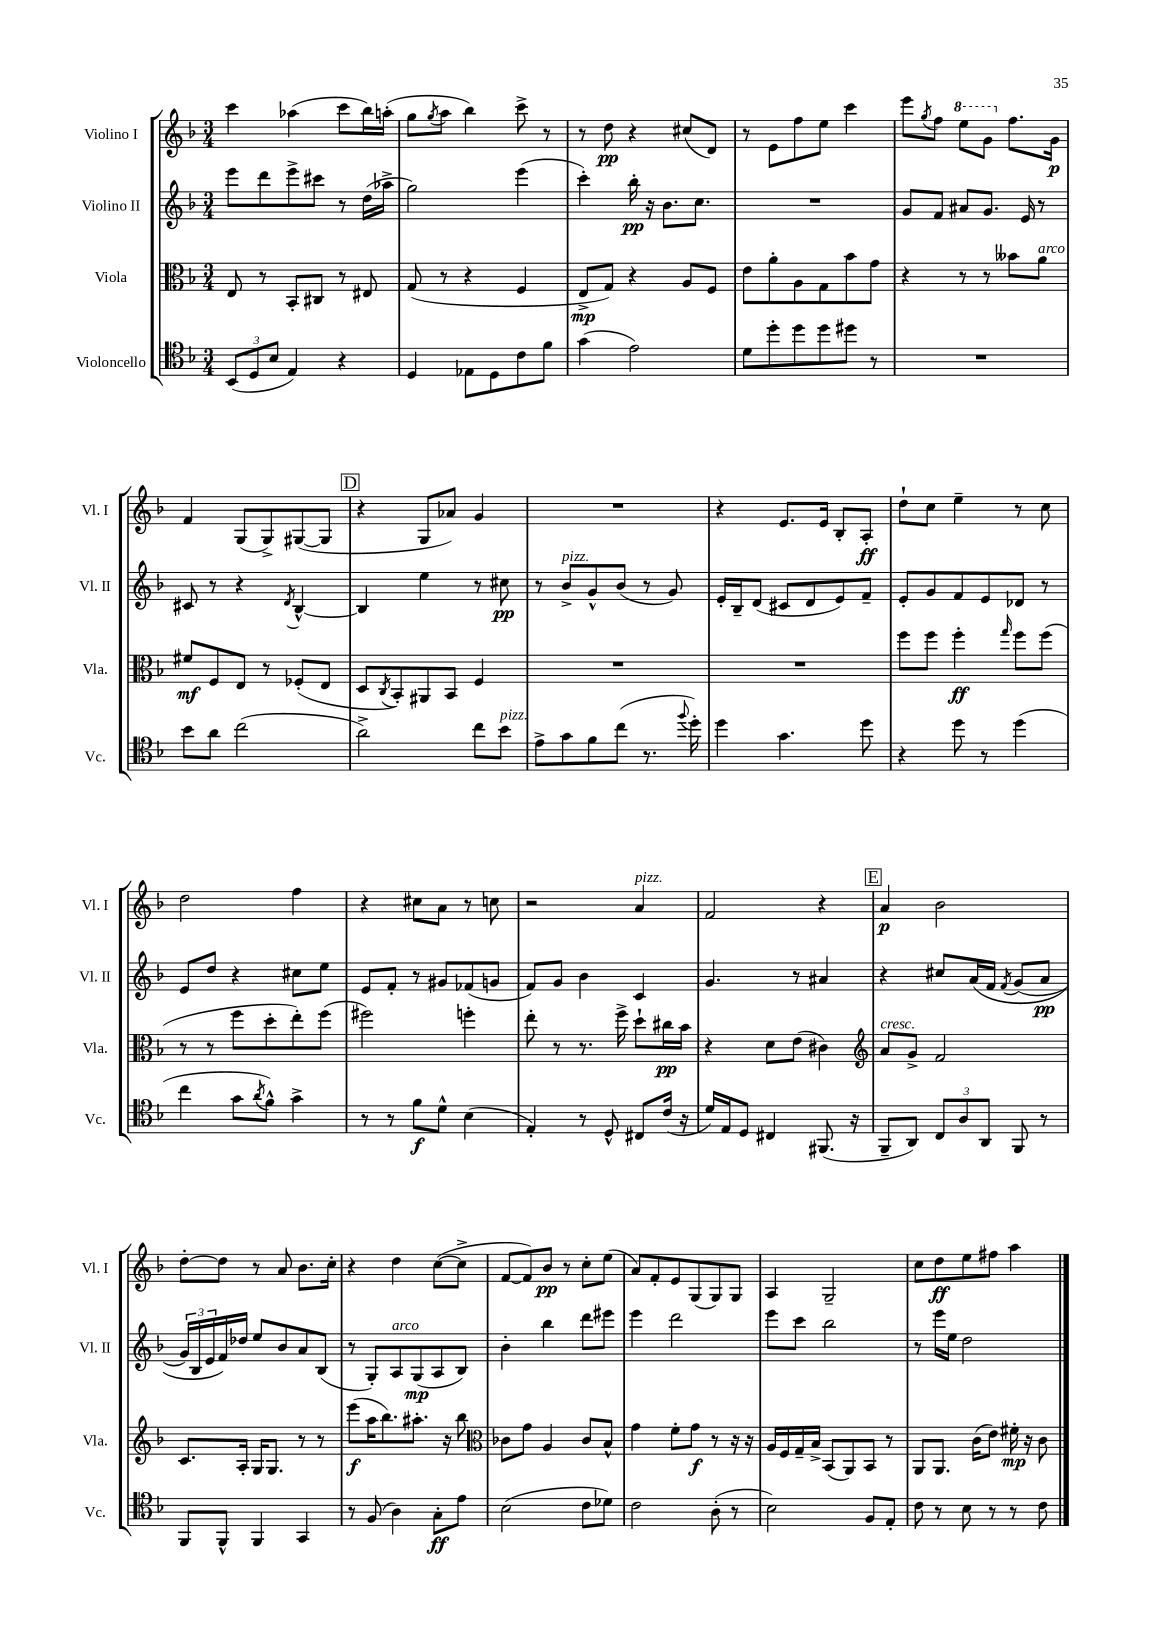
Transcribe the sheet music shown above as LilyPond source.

<<
\new StaffGroup <<
\new Staff = "s0" \with { instrumentName = "Violino I" shortInstrumentName = "Vl. I" } {
    \clef treble \key f \major \numericTimeSignature \time 3/4
    c'''4 aes''4( c'''8 bes''16) a''16-.( |
    g''8 \acciaccatura { g''8 } a''8 bes''4) c'''8-> r8 |
    r8 d''8\pp r4 cis''8( d'8) |
    r8 e'8 f''8 e''8 c'''4 |
    e'''8 \acciaccatura { g''8 } f''8 \ottava #1 e'''8 g''8 \ottava #0 f''8. g'16\p |
    f'4 g8( g8->) gis8~( gis8 |
    \mark \markup { \box "D" } r4 g8 aes'8) g'4 |
    R2. |
    r4 e'8. e'16 bes8-. a8-.\ff |
    d''8-! c''8 e''4-- r8 c''8 |
    d''2 f''4 |
    r4 cis''8 a'8 r8 c''8 |
    r2 a'4^\markup { \italic "pizz." } |
    f'2 r4 |
    \mark \markup { \box "E" } a'4\p bes'2 |
    d''8~-. d''8 r8 a'8 bes'8. c''16-. |
    r4 d''4 c''8~( c''8-> |
    f'8~ f'8) bes'8\pp r8 c''8-. e''8( |
    a'8) f'8-. e'8 g8( g8) g8 |
    a4 g2-- |
    c''8 d''8\ff e''8 fis''8 a''4 \bar "|." |
}
\new Staff = "s1" \with { instrumentName = "Violino II" shortInstrumentName = "Vl. II" } {
    \clef treble \key f \major \numericTimeSignature \time 3/4
    e'''8 d'''8 e'''8-> cis'''8 r8 d''16( aes''16-> |
    g''2) e'''4( |
    c'''4-.) bes''16-.\pp r16 bes'8. c''8. |
    R2. |
    g'8 f'8 ais'8 g'8. e'16 r8 |
    cis'8 r8 r4 \acciaccatura { d'8 } bes4~-^ |
    \mark \markup { \box "D" } bes4 e''4 r8 cis''8\pp |
    r8 bes'8->^\markup { \italic "pizz." } g'8-^ bes'8( r8 g'8) |
    e'16-. bes16-- d'8( cis'8 d'8 e'8) f'8-- |
    e'8-. g'8 f'8 e'8 des'8 r8 |
    e'8 d''8 r4 cis''8 e''8 |
    e'8 f'8-. r8 gis'8 fes'8( g'8 |
    f'8) g'8 bes'4 c'4 |
    g'4. r8 ais'4 |
    \mark \markup { \box "E" } r4 cis''8 a'16\( f'16 \acciaccatura { f'8 } g'8( a'8\pp |
    \tuplet 3/2 { g'16) bes16 e'16 } f'16\) des''16 e''8 bes'8 a'8 bes8( |
    r8 g8-.) a8^\markup { \italic "arco" } g8\mp( a8 bes8) |
    bes'4-. bes''4 d'''8 eis'''8 |
    e'''4 d'''2 |
    e'''8 c'''8 bes''2 |
    r8 e'''16 e''16 d''2 \bar "|." |
}
\new Staff = "s2" \with { instrumentName = "Viola" shortInstrumentName = "Vla." } {
    \clef alto \key f \major \numericTimeSignature \time 3/4
    e8 r8 bes,8-. cis8 r8 eis8 |
    g8( r8 r4 f4 |
    e8->\mp g8) r4 a8 f8 |
    e'8 a'8-. a8 g8 bes'8 g'8 |
    r4 r8 r8 beses'8 a'8^\markup { \italic "arco" } |
    fis'8\mf f8 e8 r8 fes8-.( e8 |
    \mark \markup { \box "D" } d8 \acciaccatura { c8 } bes,8-.) ais,8 bes,8 f4 |
    R2. |
    R2. |
    f''8 f''8 f''4-.\ff \grace { g''16 } f''8 f''8( |
    r8 r8 f''8 d''8-. e''8-.) f''8( |
    fis''2) f''4-. |
    e''8-. r8 r8. f''16-> d''8-! cis''16\pp bes'16 |
    r4 d'8 e'8( cis'4) |
    \mark \markup { \box "E" } \clef treble a'8^\markup { \italic "cresc." } g'8-> f'2 |
    c'8. a16-. g16 g8. r8 r8 |
    e'''8\f( a''16 bes''8.) ais''8.-. r16 bes''8 |
    \clef alto ces'8 g'8 a4 ces'8 bes8-^ |
    g'4 f'8-. g'8\f r8 r16 r16 |
    a16 f16 g16-- bes16-> bes,8( a,8) bes,8 r8 |
    a,8 a,8. c'16( e'8) fis'16-.\mp r16 c'8 \bar "|." |
}
\new Staff = "s3" \with { instrumentName = "Violoncello" shortInstrumentName = "Vc." } {
    \clef tenor \key f \major \numericTimeSignature \time 3/4
    \tuplet 3/2 { bes,8( d8 bes8 } e4) r4 |
    d4 ees8 d8 c'8 f'8 |
    g'4( e'2) |
    d'8 d''8-. d''8 d''8 dis''8 r8 |
    R2. |
    bes'8 a'8 c''2( |
    \mark \markup { \box "D" } a'2->) c''8 bes'8^\markup { \italic "pizz." } |
    e'8-> g'8 f'8 c''8( r8. \appoggiatura { f''8 } d''16-.) |
    d''4 g'4. d''8 |
    r4 d''8 r8 d''4( |
    c''4 g'8 \acciaccatura { a'8 } f'8-^) g'4-> |
    r8 r8 f'8\f d'8-^ bes4( |
    e4-.) r8 d8-^ cis8 c'16( r16 |
    d'16) e16 d8 cis4 fis,8.( r16 |
    \mark \markup { \box "E" } f,8-- a,8) \tuplet 3/2 { c8 a8 a,8 } f,8 r8 |
    f,8 f,8-^ f,4 g,4 |
    r8 f8( a4) g8-.\ff e'8 |
    bes2( c'8 des'8) |
    c'2 a8-.( r8 |
    bes2) f8 e8-. |
    c'8 r8 bes8 r8 r8 c'8 \bar "|." |
}
>>
>>
\layout { \context { \Score \remove "Bar_number_engraver" } }
